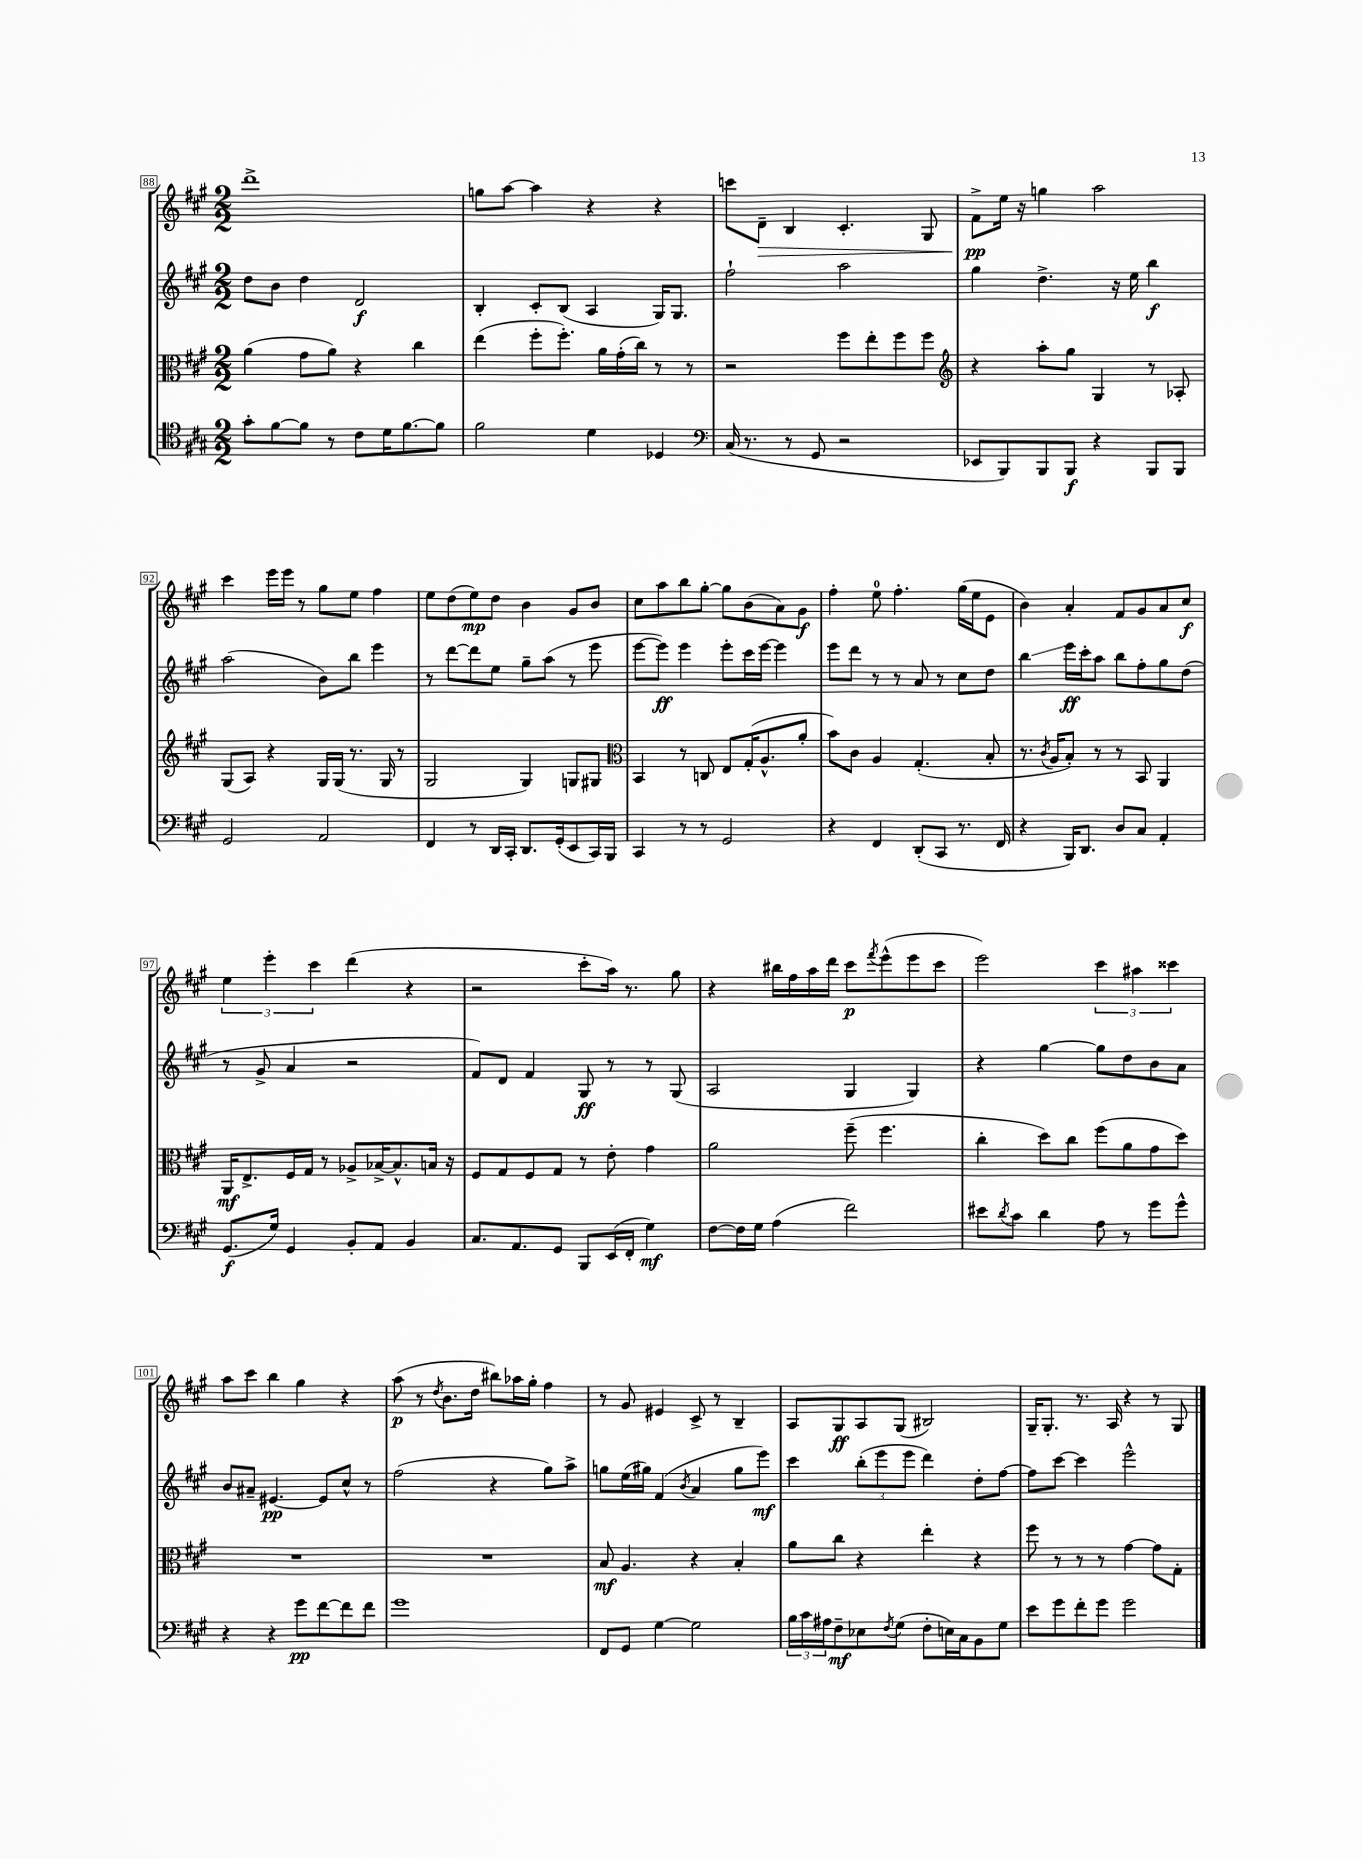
<<
\new StaffGroup <<
\new Staff = "s0" {
    \clef treble \key a \major \numericTimeSignature \time 2/2
    d'''1-> |
    g''8 a''8~ a''4 r4 r4 |
    c'''8 d'8--\> b4 cis'4.-. gis8 |
    fis'8->\pp\! e''16 r16 g''4 a''2 |
    cis'''4 e'''16 e'''16 r8 gis''8 e''8 fis''4 |
    e''8 d''8( e''8\mp) d''8 b'4 gis'8 b'8 |
    cis''8 a''8 b''8 gis''8~-. gis''8 b'8( a'8) gis'8\f |
    fis''4-. e''8-0 fis''4.-. gis''16( e''16 e'8 |
    b'4) a'4-. fis'8 gis'8 a'8 cis''8\f |
    \tuplet 3/2 { e''4 e'''4-. cis'''4 } d'''4( r4 |
    r2 cis'''8-. a''16) r8. gis''8 |
    r4 bis''16 fis''16 a''16 d'''16 cis'''8\p \acciaccatura { fis'''8 } e'''8-^( e'''8 cis'''8 |
    e'''2) \tuplet 3/2 { cis'''4 ais''4 cisis'''4 } |
    a''8 cis'''8 b''4 gis''4 r4 |
    a''8\p( r8 \acciaccatura { d''8 } b'8. d''16 bis''8) aes''16 gis''16-. fis''4 |
    r8 gis'8 eis'4 cis'8-> r8 b4-- |
    a8 gis8\ff a8 gis8( bis2) |
    gis16-- gis8.-. r8. a16 r4 r8 gis8 \bar "|." |
}
\new Staff = "s1" {
    \clef treble \key a \major \numericTimeSignature \time 2/2
    d''8 b'8 d''4 d'2\f |
    b4-. cis'8-. b8( a4 gis16) gis8. |
    fis''2-! a''2 |
    gis''4 d''4.-> r16 e''16 b''4\f |
    a''2( b'8) b''8 e'''4 |
    r8 d'''8~ d'''8 e''8 gis''8-- a''8( r8 e'''8 |
    e'''8~ e'''8\ff) e'''4 e'''8-. cis'''16 e'''16~ e'''4 |
    e'''8 d'''8 r8 r8 a'8 r8 cis''8 d''8 |
    b''4\glissando e'''16\ff cis'''16-. a''8 b''8 fis''8-. gis''8 d''8( |
    r8 gis'8-> a'4 r2 |
    fis'8) d'8 fis'4 gis8\ff r8 r8 gis8( |
    a2 gis4 gis4) |
    r4 gis''4~ gis''8 d''8 b'8 a'8 |
    b'8 ais'8-- eis'4.~\pp eis'8 cis''8-^ r8 |
    fis''2( r4 gis''8) a''8-> |
    g''8 e''16( gis''16) fis'4( \acciaccatura { b'8 } a'4 gis''8 e'''8\mf) |
    cis'''4 \tuplet 3/2 { b''8-.( e'''8 e'''8 } d'''4) d''8-. fis''8~ |
    fis''8 cis'''8~ cis'''4 e'''2-^ \bar "|." |
}
\new Staff = "s2" {
    \clef alto \key a \major \numericTimeSignature \time 2/2
    a'4( gis'8 a'8) r4 cis''4 |
    e''4( fis''8-. fis''8.-.) a'16 gis'16-.( cis''16) r8 r8 |
    r2 fis''8 e''8-. fis''8 fis''8 |
    \clef treble r4 a''8-. gis''8 gis4 r8 aes8-. |
    gis8( a8) r4 gis16 gis16( r8. gis16 r8 |
    gis2 gis4) g8 gis8 |
    \clef alto b,4 r8 c8 e8 gis16-.( a8.-^ a'8-. |
    b'8) cis'8 a4 gis4.-.( b8-. |
    r8. \acciaccatura { cis'8 } a16 b8-.) r8 r8 b,8 a,4 |
    a,16\mf e8.-> fis16 gis16 r8 aes8-> bes16~-> bes8.-^ b16 r16 |
    fis8 gis8 fis8 gis8 r8 e'8-. gis'4 |
    a'2 fis''8--( fis''4. |
    cis''4-. d''8) cis''8 fis''8( a'8 gis'8 d''8) |
    R1 |
    R1 |
    b8\mf a4. r4 b4-. |
    a'8 cis''8 r4 e''4-. r4 |
    fis''8 r8 r8 r8 gis'4~ gis'8 gis8-. \bar "|." |
}
\new Staff = "s3" {
    \clef tenor \key a \major \numericTimeSignature \time 2/2
    gis'8-. fis'8~ fis'8 r8 cis'8 d'16 fis'8.~ fis'8 |
    fis'2 d'4 des4 |
    \clef bass cis16( r8. r8 gis,8 r2 |
    ees,8 b,,8) b,,8 b,,8\f r4 b,,8 b,,8 |
    gis,2 a,2 |
    fis,4 r8 d,16 cis,16-. d,8. gis,16-.( e,8 cis,16) b,,16 |
    cis,4 r8 r8 gis,2 |
    r4 fis,4 d,8-.( cis,8 r8. fis,16 |
    r4 b,,16) d,8. d8 cis8 a,4-. |
    gis,8.\f( gis16) gis,4 b,8-. a,8 b,4 |
    cis8. a,8. gis,8 b,,8 e,16( fis,16-. gis4\mf) |
    fis8~ fis16 gis16 a4( fis'2) |
    eis'8 \acciaccatura { d'8 } cis'8 d'4 a8 r8 gis'8 gis'8-^ |
    r4 r4 gis'8\pp fis'8~ fis'8 fis'8 |
    gis'1 |
    fis,8 gis,8 gis4~ gis2 |
    \tuplet 3/2 { b16 cis'16 ais16 } fis8--\mf ees8 \acciaccatura { fis8 } gis8( fis8-. e16) cis16 b,8 gis8 |
    e'8 gis'8 fis'8-. gis'8 gis'2 \bar "|." |
}
>>
>>
\layout { \context { \Score currentBarNumber = #88 \override BarNumber.stencil = #(make-stencil-boxer 0.1 0.3 ly:text-interface::print) } }
